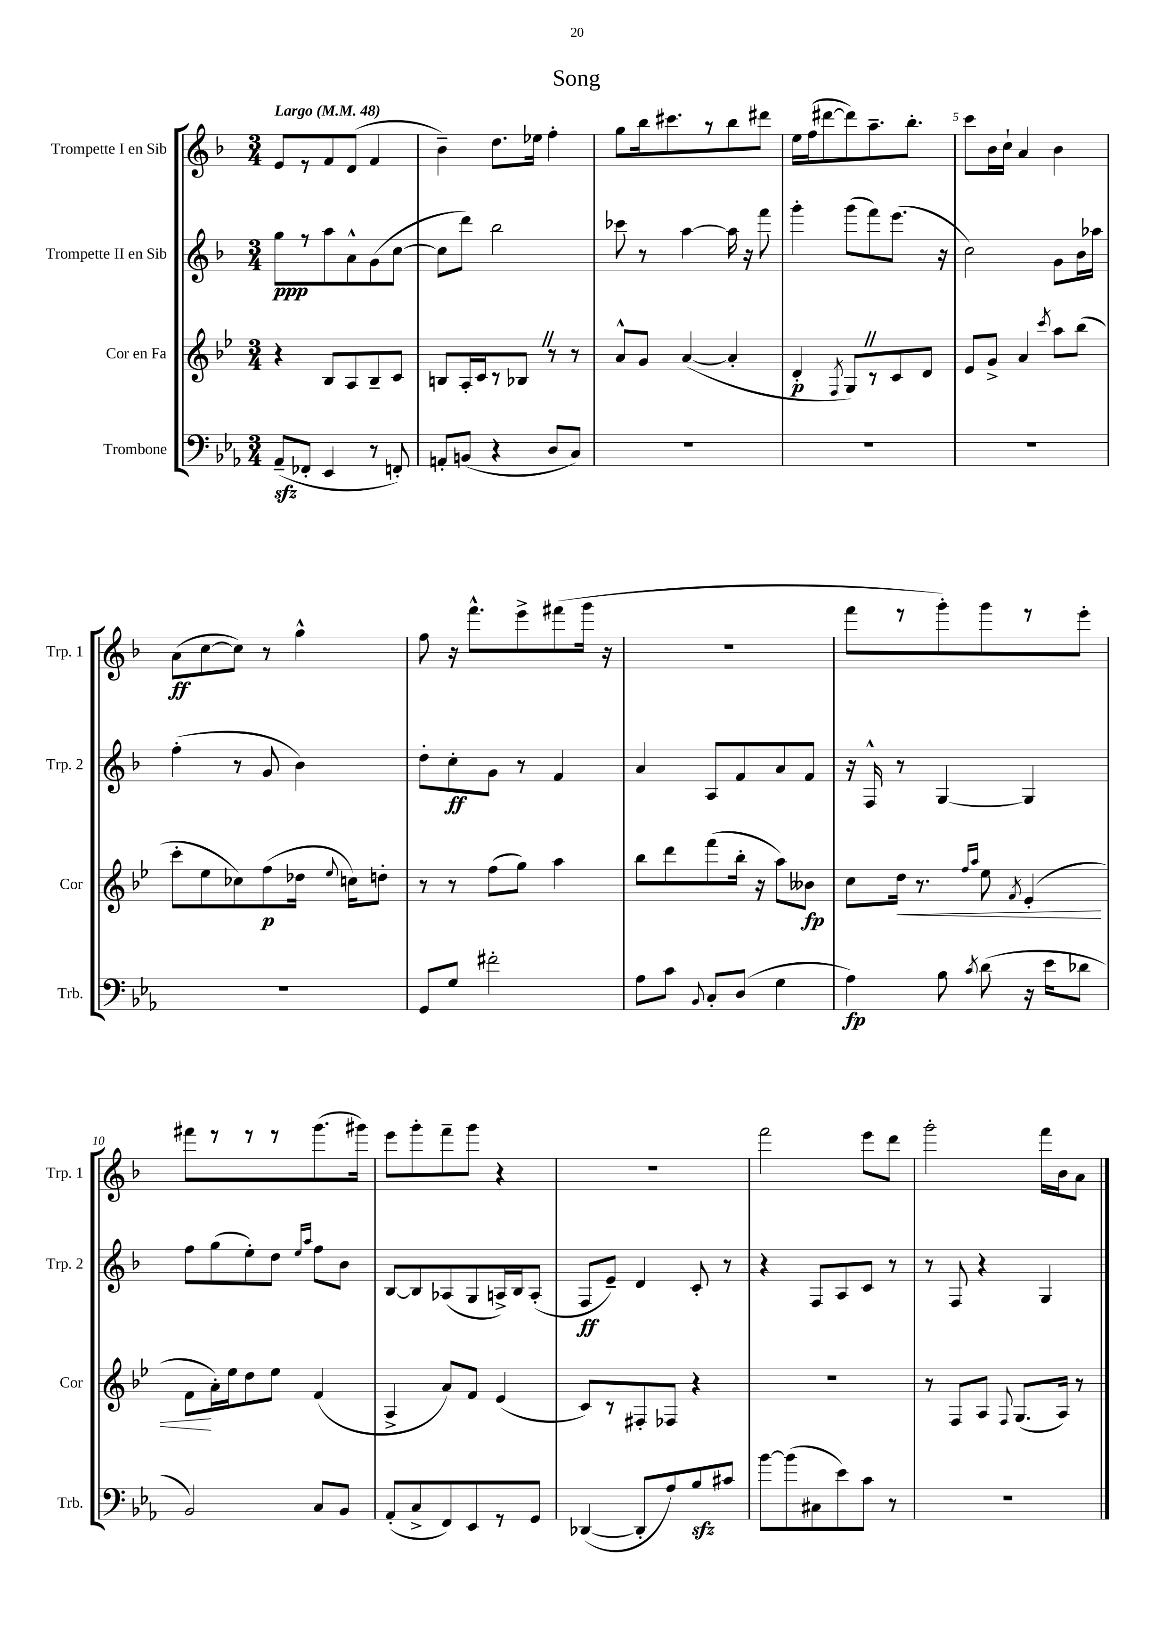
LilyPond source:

\header { title = "Song" }
<<
\new StaffGroup <<
\new Staff = "s0" \with { instrumentName = "Trompette I en Sib" shortInstrumentName = "Trp. 1" } {
    \clef treble \key f \major \numericTimeSignature \time 3/4 \tempo "Largo" 4 = 48
    \autoBeamOff e'8[ r8 f'8 d'8]( f'4 |
    bes'4--) d''8.[ ees''16] f''4-. |
    g''8[ bes''16 cis'''8. r8 bes''8 dis'''8] |
    e''16[ f''16( dis'''8~ dis'''8) a''8.-- bes''8.]-. |
    c'''8[ bes'16 c''16]-! a'4 bes'4 |
    a'8[\ff( c''8~ c''8]) r8 g''4-^ |
    f''8 r16 f'''8.[-^ e'''8-> fis'''8( g'''16] r16 |
    R2. |
    f'''8[ r8 g'''8-.) g'''8 r8 e'''8]-. |
    fis'''8[ r8 r8 r8 g'''8.( gis'''16]) |
    e'''8[ g'''8-. f'''8-- g'''8] r4 |
    R2. |
    f'''2 e'''8[ d'''8] |
    g'''2-. f'''16[ bes'16 a'8] \bar "|." |
}
\new Staff = "s1" \with { instrumentName = "Trompette II en Sib" shortInstrumentName = "Trp. 2" } {
    \clef treble \key f \major \numericTimeSignature \time 3/4
    \autoBeamOff g''8[\ppp r8 a''8 a'8-^ g'8( c''8]~ |
    c''8[ d'''8]) bes''2 |
    ces'''8 r8 a''4~ a''16 r16 f'''8 |
    g'''4-. g'''8[( f'''8) e'''8.]( r16 |
    c''2) g'8[ bes'16 aes''16] |
    f''4-.( r8 g'8 bes'4) |
    d''8[-. c''8-.\ff g'8] r8 f'4 |
    a'4 a8[ f'8 a'8 f'8] |
    r16 f16-^ r8 g4~ g4 |
    f''8[ g''8( e''8-.) d''8] \grace { e''16[ a''16] } f''8[ bes'8] |
    bes8[~ bes8 aes8( g8 a16->) bes16 a8]-.( |
    f8[\ff e'8]--) d'4 c'8-. r8 |
    r4 f8[ a8 c'8] r8 |
    r8 f8 r4 g4 \bar "|." |
}
\new Staff = "s2" \with { instrumentName = "Cor en Fa" shortInstrumentName = "Cor" } {
    \clef treble \key bes \major \numericTimeSignature \time 3/4
    \autoBeamOff r4 bes8[ a8 bes8-- c'8] |
    b8[ a16-. c'16 r8 bes8] \once \override BreathingSign.text = \markup { \musicglyph "scripts.caesura.straight" } \breathe r8 r8 |
    a'8[-^ g'8] a'4~( a'4-. |
    d'4-.\p \acciaccatura { f8 } g8[) \once \override BreathingSign.text = \markup { \musicglyph "scripts.caesura.straight" } \breathe r8 c'8 d'8] |
    ees'8[ g'8]-> a'4 \acciaccatura { c'''8 } a''8[ bes''8]( |
    c'''8[-. ees''8 ces''8) f''8\p( des''16] \appoggiatura { ees''8 } c''16[) d''8]-. |
    r8 r8 f''8[( g''8]) a''4 |
    bes''8[ d'''8 f'''8( bes''16]-. r16 a''8[) beses'8]\fp |
    c''8[ d''16]\< r8. \grace { f''16[ a''16] } ees''8 \acciaccatura { f'8 } ees'4-.( |
    f'8[\! a'16-.) ees''16 d''8 ees''8] f'4( |
    a4-> a'8[) f'8] ees'4( |
    c'8[) r8 fis8-. fes8] r4 |
    R2. |
    r8 f8[ a8] \appoggiatura { f8 } g8.[( a16]) r8 \bar "|." |
}
\new Staff = "s3" \with { instrumentName = "Trombone" shortInstrumentName = "Trb." } {
    \clef bass \key ees \major \numericTimeSignature \time 3/4
    \autoBeamOff aes,8[--\sfz( fes,8]-. ees,4 r8 f,8-.) |
    a,8[-. b,8]( r4 d8[ c8]) |
    R2. |
    R2. |
    R2. |
    R2. |
    g,8[ g8] fis'2-. |
    aes8[ c'8] \appoggiatura { bes,8 } c8[-. d8]( g4 |
    aes4\fp) bes8 \acciaccatura { c'8 } d'8( r16 ees'16[ des'8] |
    bes,2) c8[ bes,8] |
    aes,8[-.( c8-> f,8) ees,8 r8 g,8] |
    des,4~( des,8[-. aes8) bes8\sfz cis'8] |
    bes'8[~ bes'8( cis8 ees'8) c'8] r8 |
    R2. \bar "|." |
}
>>
>>
\layout { \context { \Score \override BarNumber.break-visibility = ##(#f #t #t) barNumberVisibility = #(every-nth-bar-number-visible 5) } }
